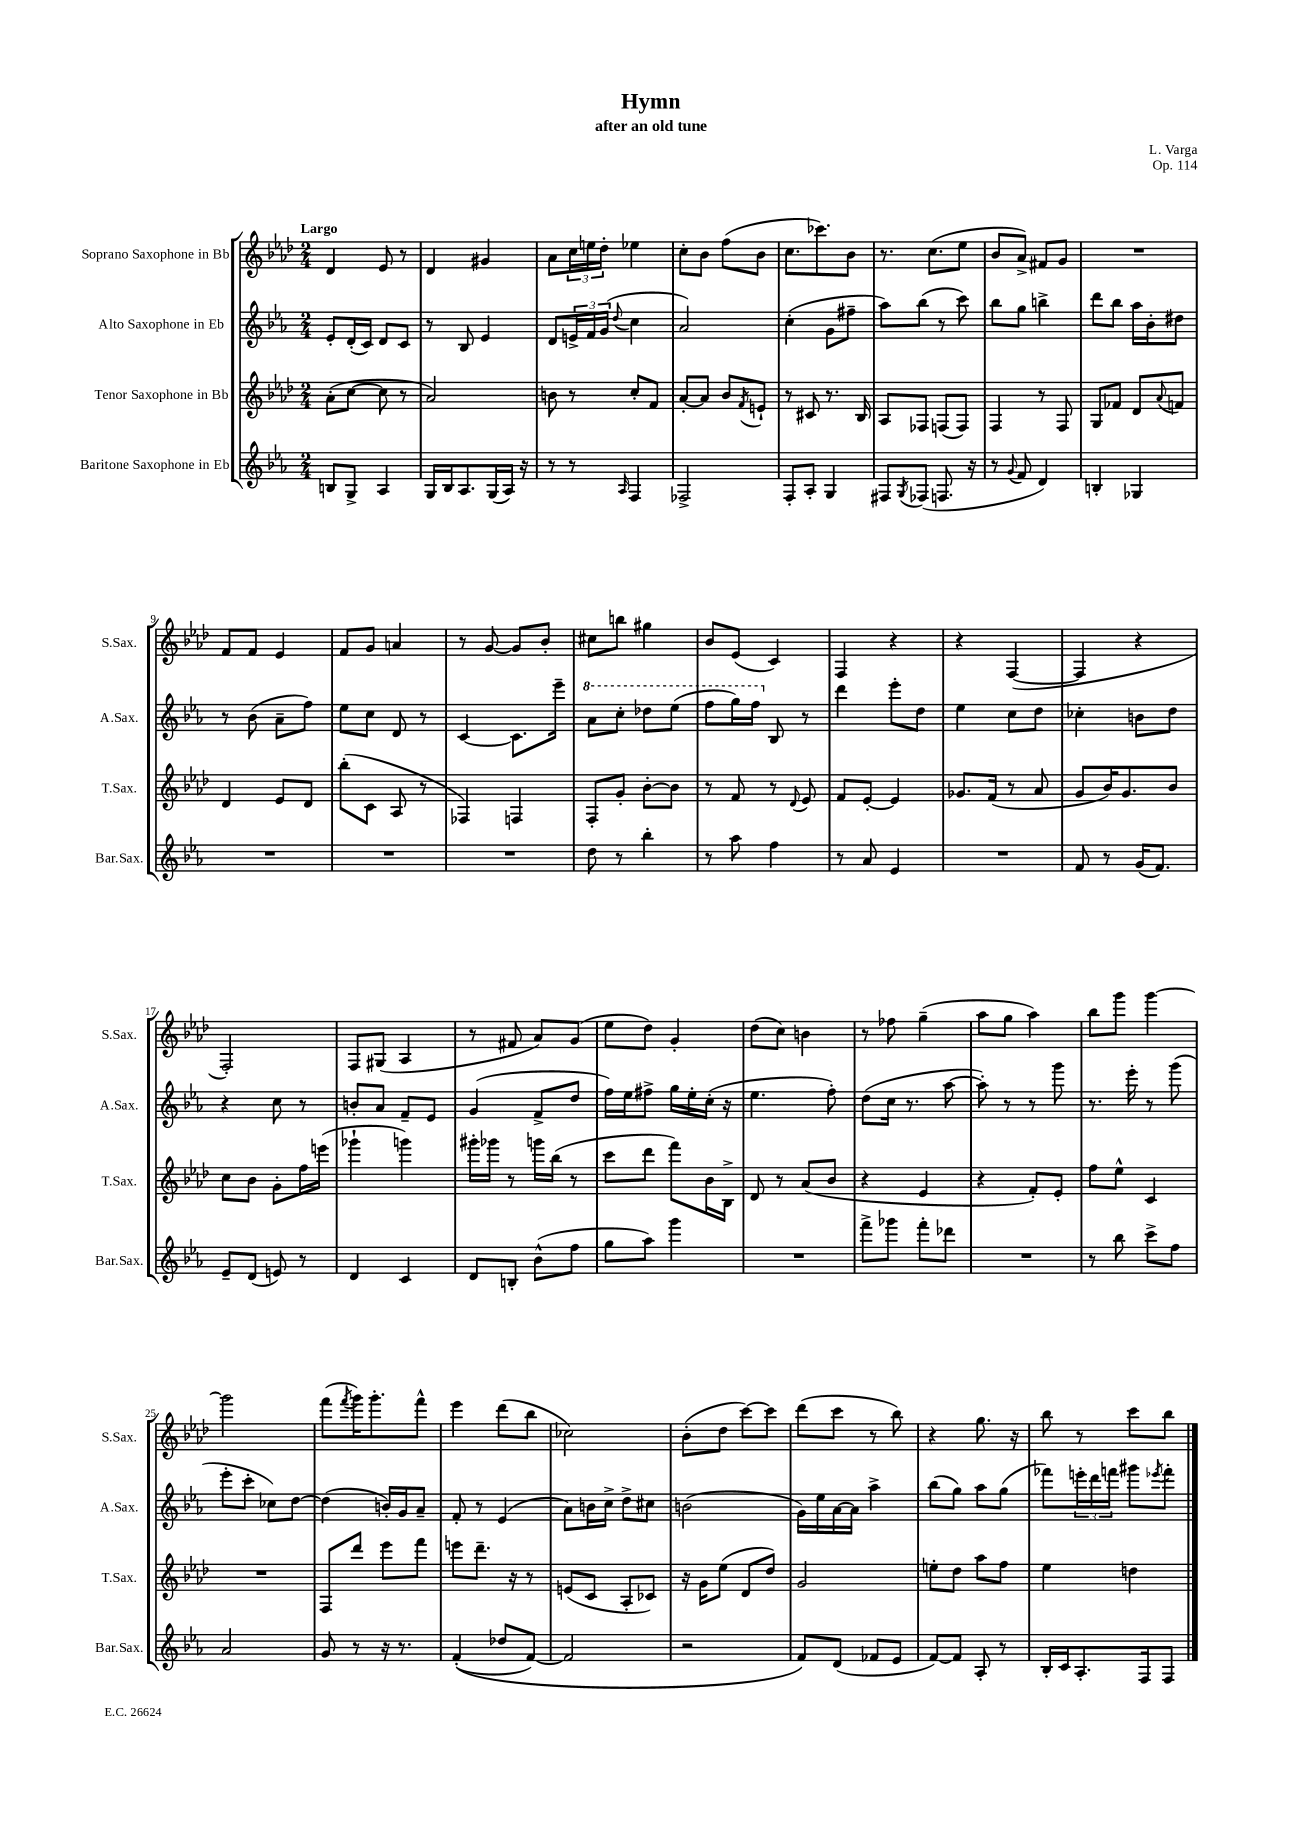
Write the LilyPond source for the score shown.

\header { title = "Hymn" composer = "L. Varga" subtitle = "after an old tune" opus = "Op. 114" }
<<
\new StaffGroup <<
\new Staff = "s0" \with { instrumentName = "Soprano Saxophone in Bb" shortInstrumentName = "S.Sax." } {
    \clef treble \key aes \major \numericTimeSignature \time 2/4 \tempo "Largo"
    des'4 ees'8 r8 |
    des'4 gis'4 |
    aes'8 \tuplet 3/2 { c''16 e''16 des''16-. } ees''4 |
    c''8-. bes'8 f''8( bes'8 |
    c''8. ces'''8.) bes'8 |
    r8. c''8.( ees''8 |
    bes'8 aes'8->) fis'8 g'8 |
    R2 |
    f'8 f'8 ees'4 |
    f'8 g'8 a'4 |
    r8 g'8~ g'8 bes'8-. |
    cis''8 b''8 gis''4 |
    bes'8 ees'8( c'4) |
    f4 r4 |
    r4 f4~( |
    f4 r4 |
    f2-.) |
    f8 gis8( aes4 |
    r8 fis'8 aes'8) g'8( |
    ees''8 des''8) g'4-. |
    des''8( c''8) b'4 |
    r8 fes''8 g''4--( |
    aes''8 g''8 aes''4) |
    bes''8 g'''8 g'''4~ |
    g'''2 |
    f'''8( \acciaccatura { f'''8 } g'''16) g'''8.-. f'''8-^ |
    ees'''4 des'''8( bes''8 |
    ces''2) |
    bes'8-.( des''8 c'''8~) c'''8 |
    des'''8( c'''8 r8 bes''8) |
    r4 g''8. r16 |
    bes''8 r8 c'''8 bes''8 \bar "|." |
}
\new Staff = "s1" \with { instrumentName = "Alto Saxophone in Eb" shortInstrumentName = "A.Sax." } {
    \clef treble \key ees \major \numericTimeSignature \time 2/4
    ees'8-. d'16-.( c'16) d'8 c'8 |
    r8 bes8 ees'4 |
    d'8 \tuplet 3/2 { e'16-> f'16 g'16( } \appoggiatura { d''8 } c''4 |
    aes'2) |
    c''4-.( g'8 fis''8-- |
    aes''8) bes''8( r8 c'''8) |
    bes''8 g''8 b''4-> |
    d'''8 bes''8 aes''16 bes'16-. dis''8 |
    r8 bes'8( aes'8-- f''8) |
    ees''8 c''8 d'8 r8 |
    c'4~ c'8. ees'''16-- |
    \ottava #1 aes''8 c'''8-. des'''8 ees'''8( |
    f'''8 g'''16) f'''16 \ottava #0 bes8 r8 |
    d'''4 ees'''8-. d''8 |
    ees''4 c''8 d''8 |
    ces''4-. b'8 d''8 |
    r4 c''8 r8 |
    b'8-. aes'8 f'8-- ees'8 |
    g'4( f'8-> d''8 |
    f''16) ees''16 fis''8-> g''16 ees''16-. c''16-.( r16 |
    ees''4. f''8-.) |
    d''8( c''16 r8. aes''8~ |
    aes''8-.) r8 r8 g'''8 |
    r8. ees'''16-. r8 g'''8( |
    ees'''8-. c'''8-. ces''8) d''8~ |
    d''4( b'16-.) g'16 aes'8-- |
    f'8-. r8 ees'4( |
    aes'8) b'16 c''16-> d''8-> cis''8 |
    b'2( |
    g'16) ees''16 aes'16~ aes'16 aes''4-> |
    bes''8( g''8) aes''8 g''8( |
    fes'''8) \tuplet 3/2 { e'''16-. d'''16 f'''16 } gis'''8 \acciaccatura { ees'''8 } f'''8-. \bar "|." |
}
\new Staff = "s2" \with { instrumentName = "Tenor Saxophone in Bb" shortInstrumentName = "T.Sax." } {
    \clef treble \key aes \major \numericTimeSignature \time 2/4
    aes'8-.( c''8~ c''8 r8 |
    aes'2) |
    b'8 r8 c''8-. f'8 |
    aes'8~-. aes'8 bes'8 \acciaccatura { f'8 } e'8-! |
    r8 cis'8 r8. bes16 |
    aes8 fes8 f8( f8) |
    f4 r8 f8 |
    g8 fes'8 des'8 \appoggiatura { aes'8 } f'8 |
    des'4 ees'8 des'8 |
    bes''8-.( c'8 aes8 r8 |
    fes4) f4 |
    f8-. g'8-. bes'8~-. bes'8 |
    r8 f'8 r8 \appoggiatura { des'8 } ees'8 |
    f'8 ees'8~-. ees'4 |
    ges'8. f'16( r8 aes'8 |
    g'8 bes'16) g'8. bes'8 |
    c''8 bes'8 g'8-. f''16 e'''16( |
    ges'''4-! g'''4) |
    gis'''16-. ges'''16 r8 g'''16 bes''16( r8 |
    c'''8 des'''8 f'''8) bes'16 bes16-> |
    des'8 r8 aes'8( bes'8 |
    r4 ees'4 |
    r4 f'8-.) ees'8-. |
    f''8 ees''8-^ c'4 |
    R2 |
    f8 des'''8 ees'''8 f'''8 |
    e'''8 des'''8.-- r16 r8 |
    e'8( c'8 aes8-. ces'8) |
    r16 g'16 ees''8( des'8 des''8) |
    g'2 |
    e''8-. des''8 aes''8 f''8 |
    ees''4 d''4 \bar "|." |
}
\new Staff = "s3" \with { instrumentName = "Baritone Saxophone in Eb" shortInstrumentName = "Bar.Sax." } {
    \clef treble \key ees \major \numericTimeSignature \time 2/4
    b8 g8-> aes4 |
    g16 bes16 aes8. g16( aes16) r16 |
    r8 r8 \grace { aes16 } f4 |
    fes2-> |
    f8-. aes8-. g4 |
    fis8 \acciaccatura { g8 } fes8( f8. r16 |
    r8 \appoggiatura { g'8 } f'8 d'4) |
    b4-. ges4 |
    R2 |
    R2 |
    R2 |
    d''8 r8 bes''4-. |
    r8 aes''8 f''4 |
    r8 aes'8 ees'4 |
    R2 |
    f'8 r8 g'16( f'8.) |
    ees'8-- d'8( e'8) r8 |
    d'4 c'4 |
    d'8 b8-. bes'8-^( f''8 |
    g''8 aes''8) g'''4 |
    R2 |
    f'''8-> ges'''8 f'''8-. des'''8 |
    R2 |
    r8 bes''8 c'''8-> f''8 |
    aes'2 |
    g'8 r8 r16 r8. |
    f'4-.(\( des''8 f'8~) |
    f'2 |
    r2 |
    f'8\) d'8( fes'8 ees'8 |
    f'8~) f'8 aes8-. r8 |
    bes16-. c'16 aes8.-. f16 f8 \bar "|." |
}
>>
>>
